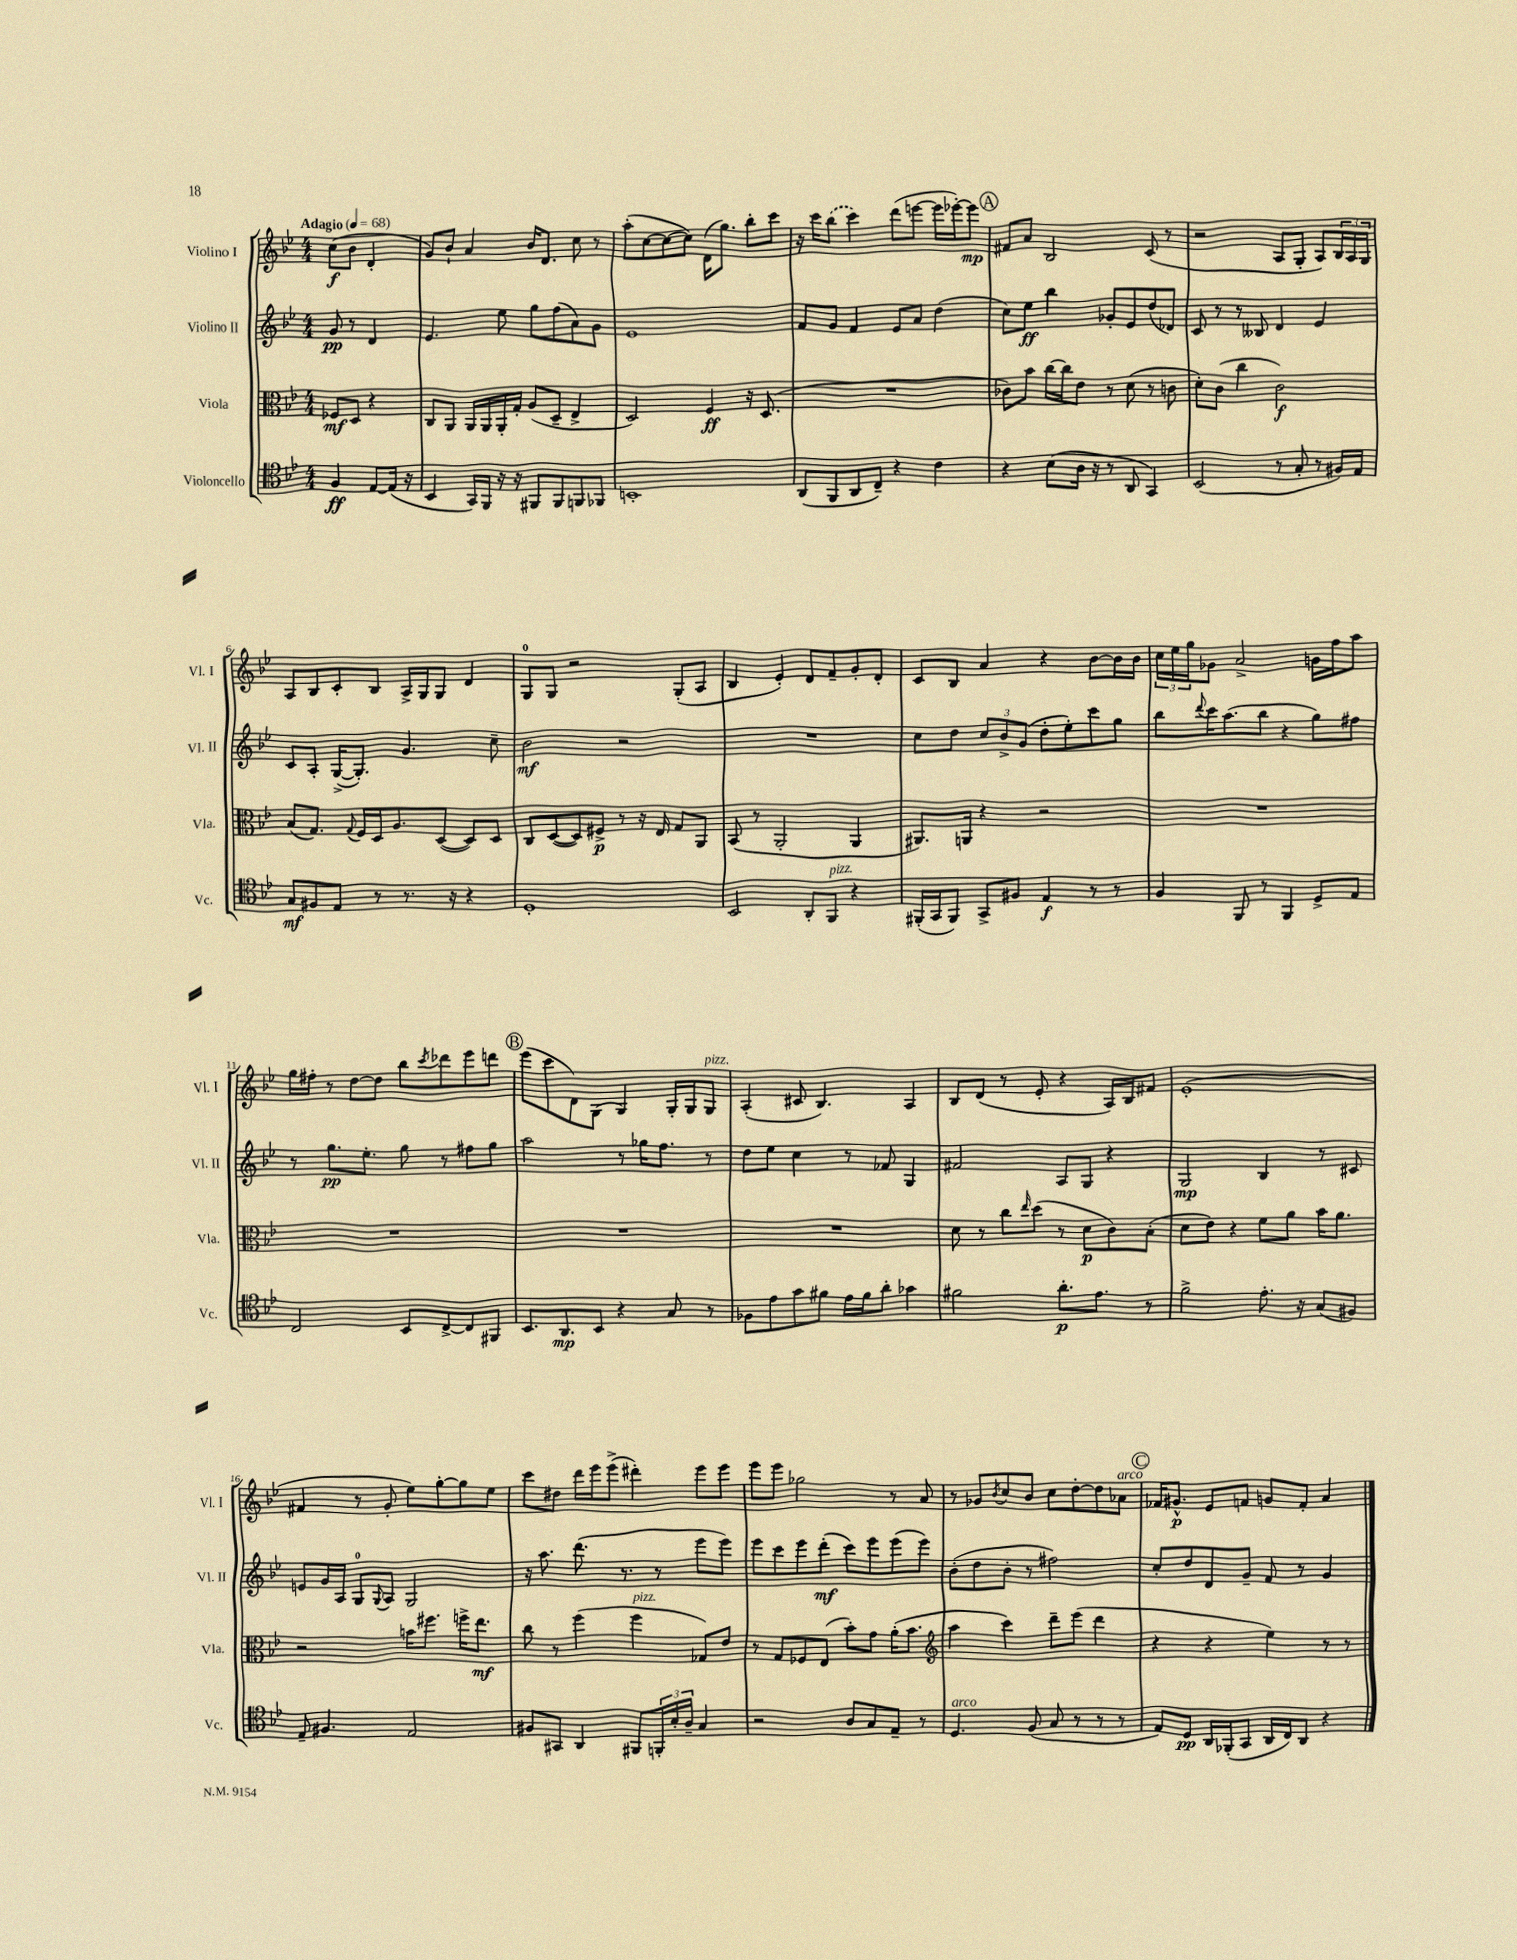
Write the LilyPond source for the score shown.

<<
\new StaffGroup <<
\new Staff = "s0" \with { instrumentName = "Violino I" shortInstrumentName = "Vl. I" } {
    \clef treble \key bes \major \numericTimeSignature \time 4/4 \partial 2 \tempo "Adagio" 4 = 68
    c''8\f( bes'8 d'4-. |
    g'8) bes'8-! a'4 bes'16 d'8. c''8 r8 |
    a''8-.( c''8~ c''8~ c''8) d'16( g''8.) bes''8-. c'''8 |
    r16 c'''16 \once \slurDashed bes''8( c'''4) d'''8( e'''8~ e'''16 ees'''16~-.) ees'''8\mp |
    \mark \markup { \circle "A" } fis'8 a'8 bes2 c'8( r8 |
    r2 a8 g8-. a8) \tuplet 3/2 { bes16 a16 g16 } |
    a8 bes8 c'8-. bes8 a16-> g16 g8 d'4 |
    g8-0 g8 r2 g8-.( a8 |
    bes4 ees'4-.) d'8 f'8-- g'8-. d'8-. |
    c'8 bes8 a'4 r4 bes'8~ bes'16 bes'16 |
    \tuplet 3/2 { c''16 ees''16 g''16 } ges'8 a'2-> g'16 f''16 a''8 |
    g''16 fis''16-. r8 d''8~ d''8 bes''8 \acciaccatura { c'''8 } des'''8 ees'''8 d'''8 |
    \mark \markup { \circle "B" } ees'''8( c'''8 d'8) g8( g4) g16-. g16 g8^\markup { \italic "pizz." } |
    a4-.( cis'8 bes4.) a4 |
    bes8 d'8( r8 ees'8-. r4 a16) bes16 fis'8 |
    ees'1-.( |
    fis'4 r8 g'8-. ees''8) g''8~-. g''8 ees''8 |
    c'''8 dis''8 d'''16 ees'''16 ees'''8->( dis'''4-.) ees'''8 ees'''8 |
    ees'''8 ees'''8 ges''2 r8 a'8 |
    r8 ges'8 \acciaccatura { bes'8 } c''8 bes'8 c''8 d''8~-. d''8 aes'8^\markup { \italic "arco" } |
    \mark \markup { \circle "C" } fes'16 gis'8.-^\p ees'8 f'8 g'8 f'8-. a'4 \bar "|." |
}
\new Staff = "s1" \with { instrumentName = "Violino II" shortInstrumentName = "Vl. II" } {
    \clef treble \key bes \major \numericTimeSignature \time 4/4 \partial 2
    g'8\pp r8 d'4 |
    ees'4. ees''8 g''8 f''8( a'8) g'8 |
    ees'1 |
    f'8 g'8 f'4 ees'8 a'8 d''4( |
    \mark \markup { \circle "A" } c''8) ees''8\ff bes''4 ges'8-. ees'8 d''8( des'8) |
    c'8 r8 r8 beses8 d'4 ees'4 |
    c'8 a8-. g16~->( g8.-.) g'4. c''8-- |
    bes'2\mf r2 |
    R1 |
    c''8 d''8 \tuplet 3/2 { c''8 bes'8-> g'8( } d''8-. ees''8-.) c'''8 g''8 |
    bes''8 \appoggiatura { d'''8 } c'''16 a''8.( bes''8 r4 g''8) fis''8 |
    r8 g''8.\pp ees''8.-. g''8 r8 fis''8 g''8 |
    \mark \markup { \circle "B" } a''2 r8 ges''16 f''8. r8 |
    d''8 ees''8 c''4 r8 fes'8 g4 |
    fis'2 a8 g8 r4 |
    g2\mp bes4 r8 cis'8 |
    e'8 g'16 a16 g8-0 \appoggiatura { g8 } a8 g2 |
    r16 a''8. d'''8.( r8. r8 ees'''8 ees'''8) |
    ees'''8 c'''8 ees'''8 d'''8-.\mf( c'''8) ees'''8 ees'''8( ees'''8) |
    bes'8-.( d''8 bes'8-. r8 fis''2) |
    \mark \markup { \circle "C" } c''8-. d''8 d'8 g'8-- f'8 r8 g'4 \bar "|." |
}
\new Staff = "s2" \with { instrumentName = "Viola" shortInstrumentName = "Vla." } {
    \clef alto \key bes \major \numericTimeSignature \time 4/4 \partial 2
    fes8\mf d8 r4 |
    c8 a,8 a,16 a,16 a,16-. g16-. a8( d8-- ees4-> |
    d2) f4\ff r16 d8.( |
    R1 |
    \mark \markup { \circle "A" } ces'8) bes'8 c''16~ c''16 ees'8 r8 d'8( r8 c'8 |
    d'8-.) c'8( c''4 c'2\f) |
    bes8( g8.) \appoggiatura { g8 } f16 d16 a8. d8~( d8) d8 |
    c8 d8~( d8) fis8->\p r8 r16 ees16 g8 a,8 |
    bes,8( r8 a,2-. a,4 |
    ais,8.) a,16 r4 r2 |
    R1 |
    R1 |
    \mark \markup { \circle "B" } R1 |
    R1 |
    d'8 r8 c''8 \grace { ees''16 } d''8( r8 d'8\p c'8) bes8-.( |
    d'8 ees'8) r4 f'8 a'8 bes'16 a'8. |
    r2 b'16 fis''8. f''16-> ees''8.\mf |
    c''8 r8 f''4( f''4^\markup { \italic "pizz." } ges8) ees'8 |
    r8 g8 fes8 ees8( bes'8-.) g'8 a'16-.( bes'8. |
    \clef treble a''4 c'''4) d'''8-- ees'''8( d'''4 |
    \mark \markup { \circle "C" } r4 r4 ees''4) r8 r8 \bar "|." |
}
\new Staff = "s3" \with { instrumentName = "Violoncello" shortInstrumentName = "Vc." } {
    \clef tenor \key bes \major \numericTimeSignature \time 4/4 \partial 2
    f4\ff ees8~ ees16( r16 |
    bes,4 g,16) f,16 r16 r16 fis,8 fis,8 f,8 fes,8 |
    b,1-. |
    a,8( f,8 a,8 c8--) r4 c'4 |
    \mark \markup { \circle "A" } r4 bes8( a16 r16 r8 a,8 g,4) |
    bes,2( r8 g8-. r8 fis16) ees16 |
    g8\mf fis8 ees8 r8 r8. r16 r4 |
    d1-. |
    bes,2 a,8-. f,8^\markup { \italic "pizz." } r4 |
    fis,16-.( g,16 fis,8) g,8-> fis8 ees4\f r8 r8 |
    f4 f,8 r8 f,4 d8-> ees8 |
    c2 bes,8 c8~-> c8 fis,8 |
    \mark \markup { \circle "B" } bes,8. a,8.\mp bes,8 r4 g8 r8 |
    fes8 ees'8 g'8 fis'8 ees'16 fis'16 a'8-. ges'4 |
    fis'2 a'8.-.\p ees'8. r8 |
    f'2-> ees'8.-. r16 g8( fis8) |
    ees8-- fis4. ees2 |
    fis8 gis,8 a,4 fis,8 \tuplet 3/2 { f,16-. bes16-. a16-- } g4 |
    r2 a8 g8 ees8-- r8 |
    d4.^\markup { \italic "arco" } f8( g8 r8 r8 r8 |
    \mark \markup { \circle "C" } ees8) d8\pp a,16 fes,16-.( g,8 a,16 c16) a,8 r4 \bar "|." |
}
>>
>>
